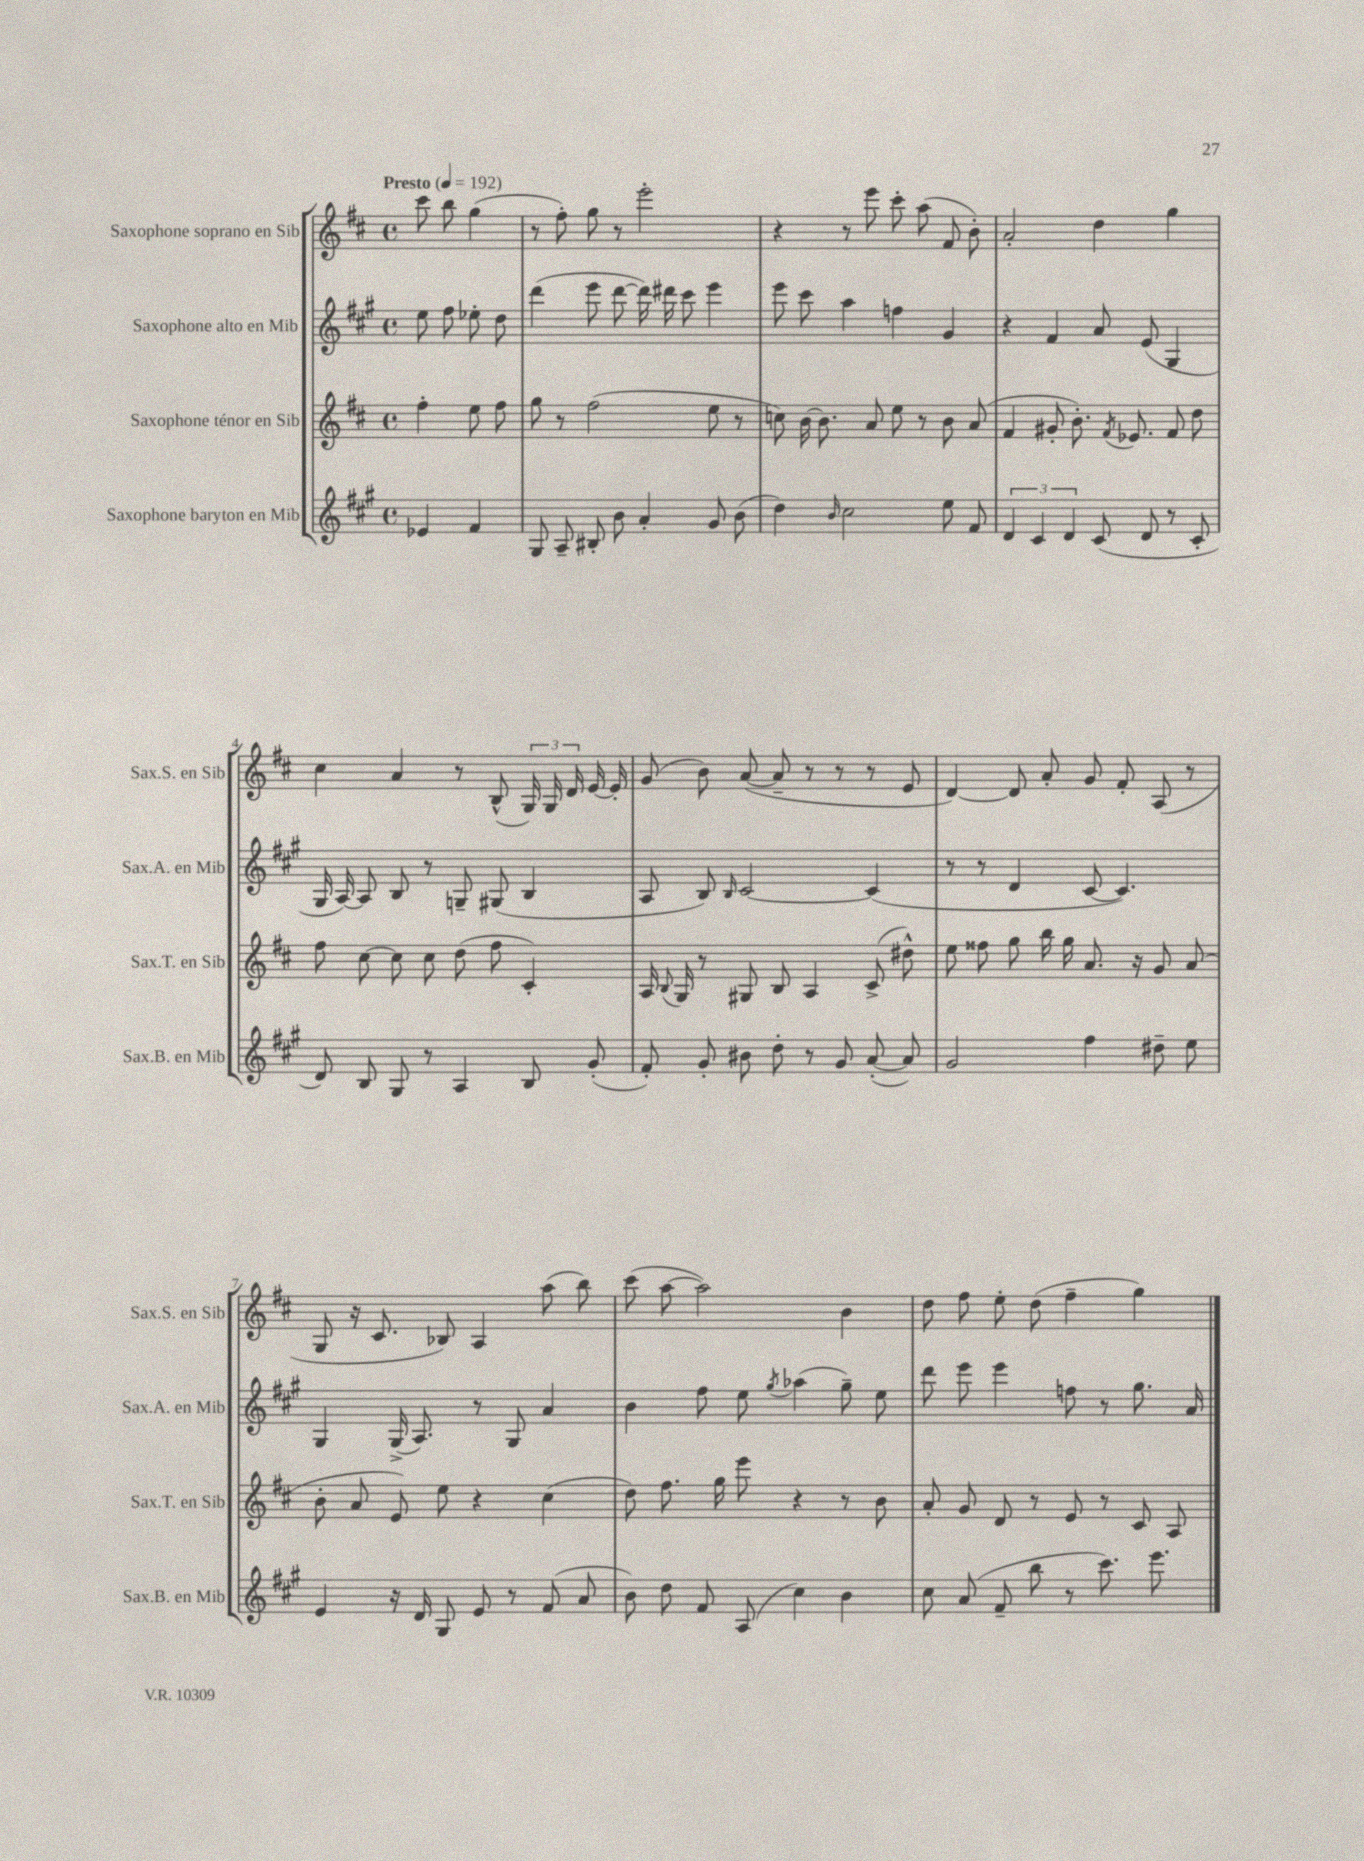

**kern	**kern	**kern	**kern
*staff4	*staff3	*staff2	*staff1
*clefG2	*clefG2	*clefG2	*clefG2
*k[f#c#g#]	*k[f#c#]	*k[f#c#g#]	*k[f#c#]
*M4/4	*M4/4	*M4/4	*M4/4
*met(c)	*met(c)	*met(c)	*met(c)
*MM192	*MM192	*MM192	*MM192
4e-/	4ff#'\	8ee\	8ccc#\
.	.	8ff#\	8bb\
4f#/	8ee\	8ee-'\	(4gg\
.	8ff#\	8dd\	.
=	=	=	=
8G#/	8gg\	(4ddd\	8r
8A~/	8r	.	8ff#'\)
8B#'/	(2ff#\	8eee\	8gg\
8b\	.	[8ddd\	8r
4a'/	.	16ddd\])	2eee'\
.	.	16ddd#\	.
.	.	8ccc#\	.
8g#/	8ee\	4eee\	.
(8b\	8r	.	.
=	=	=	=
4dd\)	8cc\)	8eee\	4r
.	[16b\	8ccc#\	.
.	8.b\]	.	.
16qqb/	.	.	.
2cc#\	.	4aa\	8r
.	8a/	.	8eee\
.	8ee\	4ff\	8ccc#'\
.	8r	.	(8aa\
8ee\	8b\	4g#/	8f#/
8f#/	(8a/	.	8b'\)
=	=	=	=
6d/	4f#/	4r	2a'/
6c#/	.	.	.
.	8g#'/	4f#/	.
6d/	.	.	.
.	8.b'\)	.	.
(8c#/	.	8a/	4dd\
.	8qf#/	.	.
.	8.e-/	.	.
8d/	.	(8e/	.
8r	8f#/	4G#/	4gg\
8c#'/	8dd\	.	.
=	=	=	=
8d/)	8ff#\	16G#/	4cc#\
.	.	[16A/)	.
8B/	[8cc#\	8A/]	.
8G#/	8cc#\]	8B/	4a/
8r	8cc#\	8r	.
4A/	(8dd\	8G~/	8r
.	8ff#\	(8G#/	(8B^^/
8B/	4c#'/)	4B/	24G/)
.	.	.	24G/
.	.	.	24d/
(8g#'/	.	.	[16e/
.	.	.	16e'/]
=	=	=	=
8f#'/)	16A/	8A/	(8g/
.	8qqB/	.	.
.	16G/	.	.
8g#'/	8r	8B/)	8b\)
.	.	16qqB/	.
8b#\	8G#/	[2c#/	([8a/
8dd'\	8B/	.	8a~/]
8r	4A/	.	8r
8g#/	.	.	8r
([8a'/	(8c#^/	(4c#/]	8r
8a/])	8dd#^^\)	.	8e/
=	=	=	=
2g#/	8ee\	8r	[4d/)
.	8ff##\	8r	.
.	8gg\	4d/	8d/]
.	16bb\	.	8a'/
.	16gg\	.	.
4ff#\	8.a/	[8c#/	8g/
.	.	4.c#/])	8f#'/
.	16r	.	.
8dd#~\	8g/	.	(8A/
8ee\	(8a/	.	8r
=	=	=	=
4e/	8b'\	4G#/	8G/
.	8a/	.	16r
.	.	.	8.c#/
16r	8e/)	(16G#^/	.
16d/	.	8.A/)	.
8G#/	8ee\	.	8B-/)
8e/	4r	8r	4A/
8r	.	8G#/	.
(8f#/	(4cc#\	4a/	(8aa\
8a/	.	.	8bb\)
=	=	=	=
8b\)	8dd\)	4b\	(8ccc#\
8dd\	8.ff#\	.	[8aa\
8f#/	.	8ff#\	2aa\])
.	16gg\	.	.
(8A/	8eee\	8ee\	.
.	.	8qgg#/	.
4cc#\)	4r	(4aa-\	.
4b\	8r	8gg#~\)	4b\
.	8b\	8ee\	.
=	=	=	=
8cc#\	8a'/	8ddd\	8dd\
(8a/	8g/	8eee\	8ff#\
8f#~/	8d/	4eee\	8ee'\
8bb\	8r	.	(8dd\
8r	8e/	8ff\	4ff#~\
8.ccc#\)	8r	8r	.
.	8c#/	8.gg#\	4gg\)
8.eee\	.	.	.
.	8A/	.	.
.	.	16a/	.
==	==	==	==
*-	*-	*-	*-
